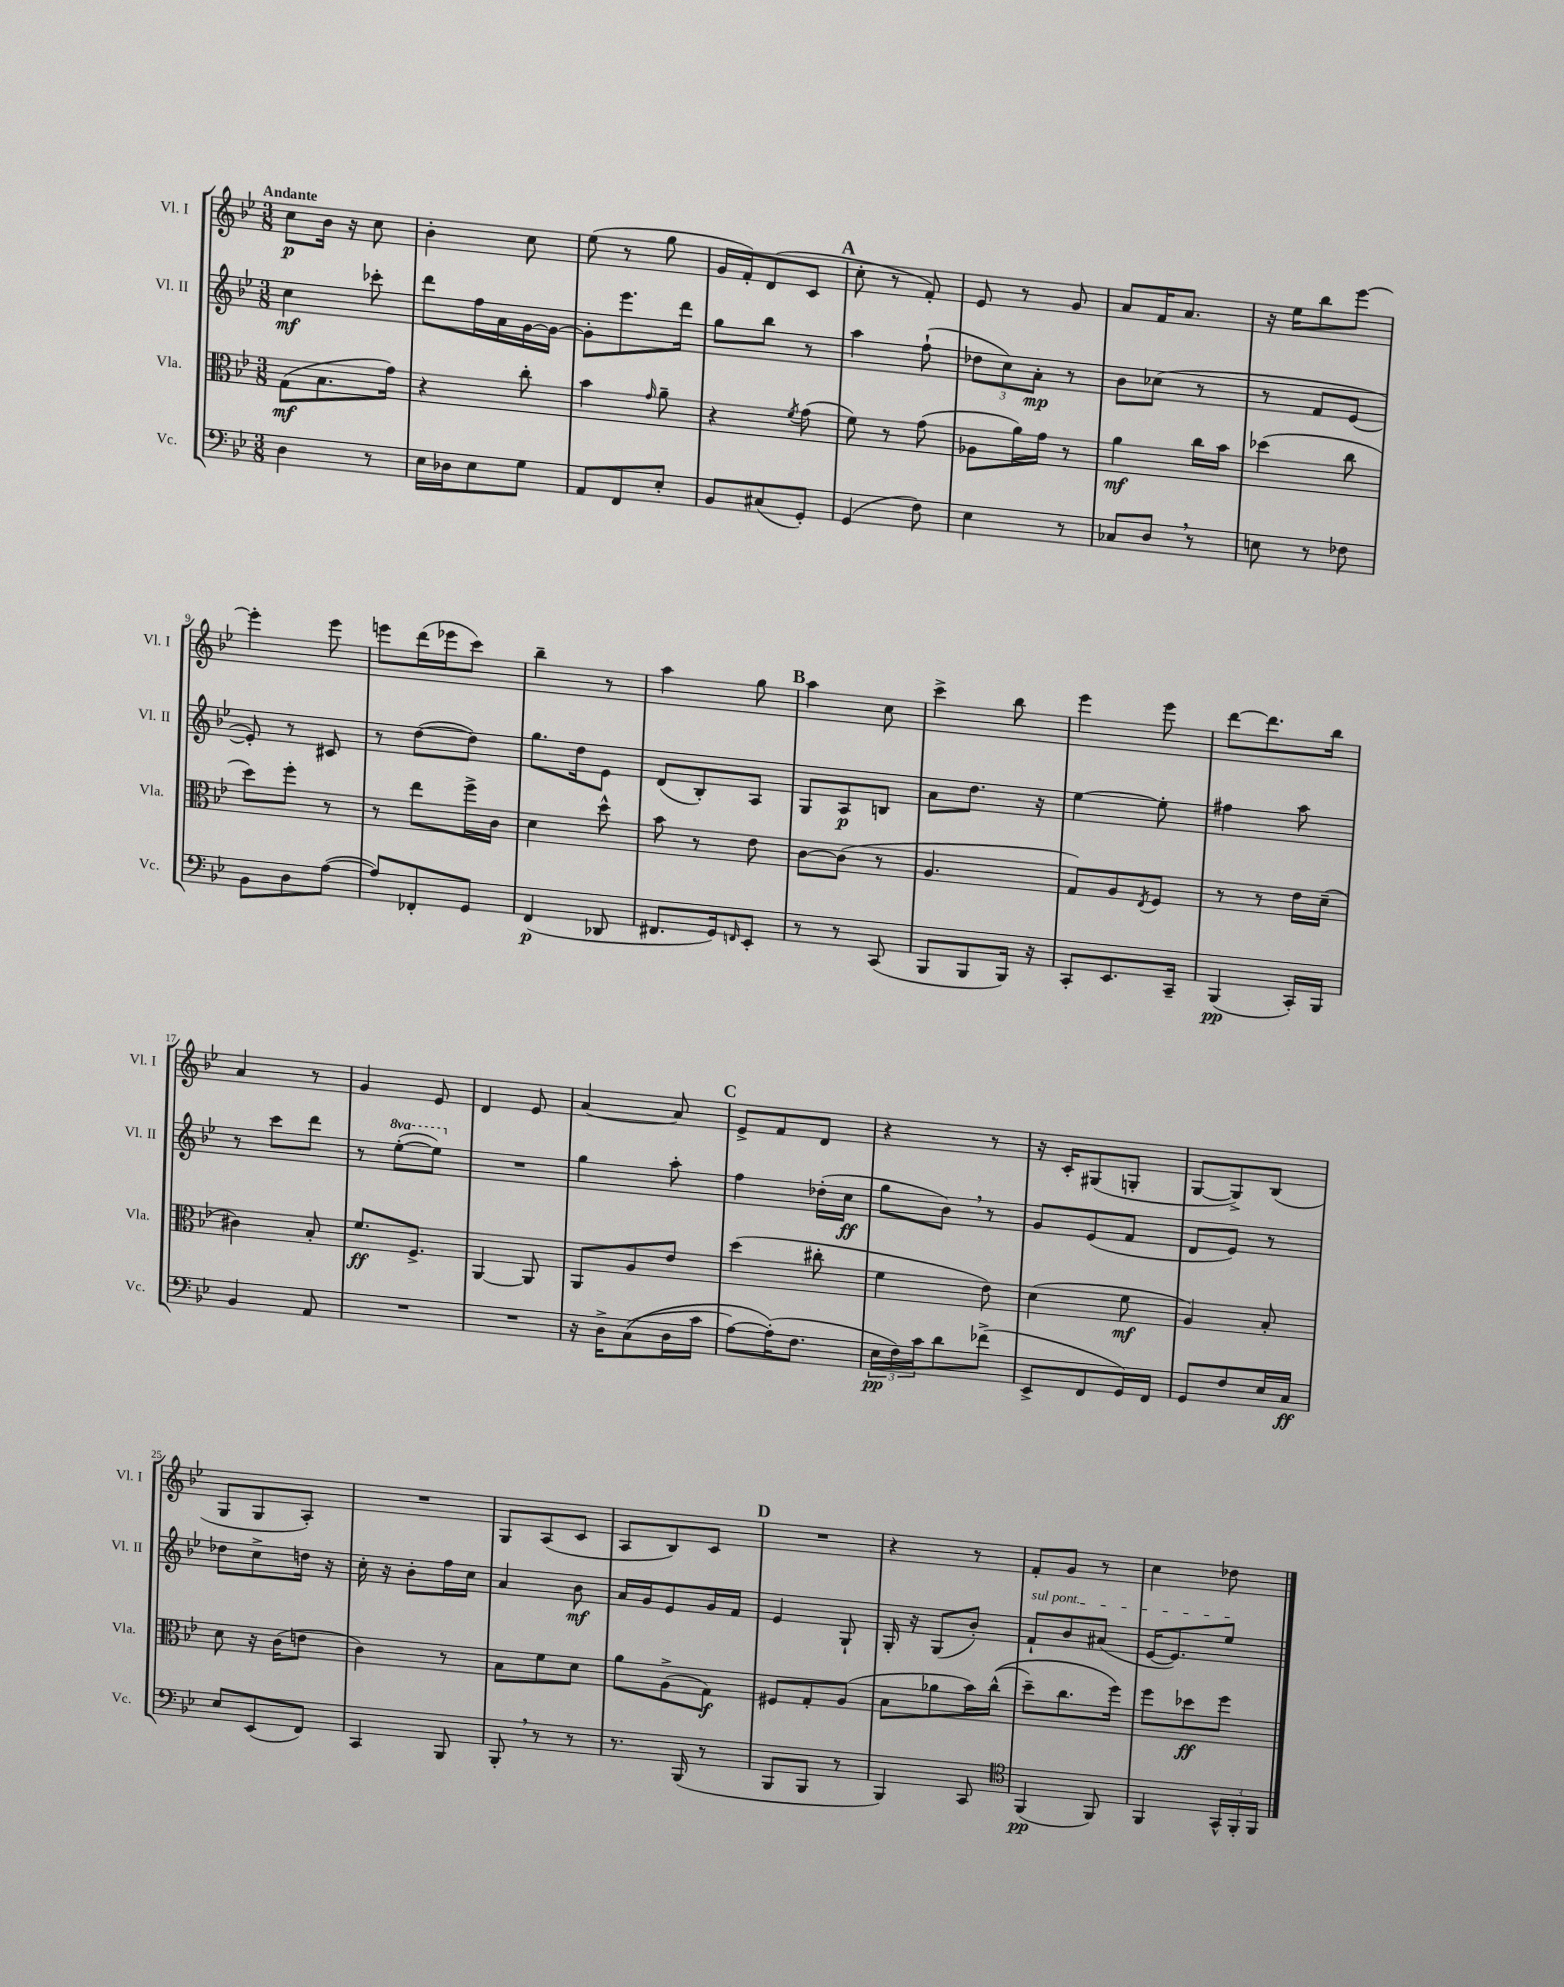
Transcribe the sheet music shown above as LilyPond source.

<<
\new StaffGroup <<
\new Staff = "s0" \with { instrumentName = "Vl. I" shortInstrumentName = "Vl. I" } {
    \clef treble \key bes \major \numericTimeSignature \time 3/8 \tempo "Andante"
    c''8\p bes'16 r16 c''8 |
    bes'4-. c''8 |
    ees''8( r8 g''8 |
    g'16 f'16-.) d'8( c'8 |
    \mark \markup { \bold "A" } c''8-. r8 f'8-.) |
    ees'8 r8 g'8 |
    a'8 f'16 a'8. |
    r16 ees''16 bes''8 ees'''8~ |
    ees'''4-. ees'''8 |
    e'''8 d'''16( ees'''16 c'''8) |
    bes''4-- r8 |
    a''4 g''8 |
    \mark \markup { \bold "B" } a''4 c''8 |
    c'''4-> bes''8 |
    ees'''4 ees'''8 |
    d'''8~ d'''8. bes''16 |
    a'4 r8 |
    g'4 ees'8 |
    d'4 ees'8 |
    a'4~ a'8 |
    \mark \markup { \bold "C" } ees'8-> f'8 d'8 |
    r4 r8 |
    r16 c'16-. gis8( g8-. |
    g8~ g8->) bes8( |
    g8 g8 a8-.) |
    R4. |
    g8 a8( c'8 |
    a8 bes8) c'8 |
    \mark \markup { \bold "D" } R4. |
    r4 r8 |
    f'8-. g'8 r8 |
    c''4 des''8 \bar "|." |
}
\new Staff = "s1" \with { instrumentName = "Vl. II" shortInstrumentName = "Vl. II" } {
    \clef treble \key bes \major \numericTimeSignature \time 3/8 \set Staff.ottavationMarkups = #ottavation-simple-ordinals
    c''4\mf ces'''8-. |
    d'''8 f''16 a'16 g'16~ g'16~ |
    g'8-. ees'''8. d'''16 |
    g''8 bes''8 r8 |
    \mark \markup { \bold "A" } a''4 f''8-!( |
    \tuplet 3/2 { des''8 c''8) a'8-.\mp } r8 |
    bes'8 ces''8( r8 |
    r8 f'8 ees'8~ |
    ees'8-.) r8 cis'8 |
    r8 d''8~( d''8) |
    g''8. d''16 ees'8 |
    d'8( bes8-.) a8 |
    \mark \markup { \bold "B" } g8 a8\p b8 |
    a'8 d''8. r16 |
    ees''4~ ees''8-. |
    fis''4 a''8 |
    r8 c'''8 d'''8 |
    r8 \ottava #1 ees'''8~-.( ees'''8) \ottava #0 |
    R4. |
    g''4 a''8-. |
    \mark \markup { \bold "C" } f''4 des''16-.( c''16\ff |
    g''8 bes'8) \breathe r8 |
    g'8 ees'8( f'8 |
    d'8 ees'8) r8 |
    des''8 c''8-> d''16 r16 |
    c''16-. r16 bes'8-. f''16 c''16 |
    a'4 bes'8\mf |
    a'16 g'16 ees'8 g'16 f'16 |
    \mark \markup { \bold "D" } ees'4 g8-! |
    g16-. r16 g8( bes'8-.) |
    \once \override TextSpanner.bound-details.left.text = \markup { \italic "sul pont." } f'8-!\startTextSpan bes'8 ais'8( |
    ees'16~ ees'8.) ees''8\stopTextSpan \bar "|." |
}
\new Staff = "s2" \with { instrumentName = "Vla." shortInstrumentName = "Vla." } {
    \clef alto \key bes \major \numericTimeSignature \time 3/8
    g8\mf( bes8. g'16) |
    r4 c''8-. |
    bes'4 \grace { g'16 } a'8-- |
    r4 \acciaccatura { f'8 } g'8( |
    \mark \markup { \bold "A" } f'8) r8 g'8( |
    aes8 a'16) g'16 r8 |
    a'4\mf c''16 bes'16 |
    des''4( c''8 |
    d''8) f''8-. r8 |
    r8 ees''8 f''16-> c'16 |
    d'4 d''8-^ |
    bes'8 r8 ees'8 |
    \mark \markup { \bold "B" } c'8~ c'8( r8 |
    a4. |
    g8) a8 \acciaccatura { ees8 } f8 |
    r8 r8 ees'16 d'16--( |
    cis'4) bes8-. |
    f'8.\ff f8.-> |
    a,4~ a,8 |
    a,8 a8 ees'8 |
    \mark \markup { \bold "C" } d''4( cis''8-. |
    f'4 ees'8) |
    d'4( f'8\mf |
    a4) bes8-. |
    d'8 r16 c'16( e'8 |
    c'4) r8 |
    bes8 f'8 d'8 |
    a'8 a8->( g8\f) |
    \mark \markup { \bold "D" } fis8 g8-. a8( |
    bes8 aes'8 bes'16) c''16-^(\( |
    d''8--) c''8. f''16\) |
    f''8 des''8\ff f''8 \bar "|." |
}
\new Staff = "s3" \with { instrumentName = "Vc." shortInstrumentName = "Vc." } {
    \clef bass \key bes \major \numericTimeSignature \time 3/8
    d4 r8 |
    ees16 des16 ees8 g8 |
    a,8 f,8 ees8-. |
    bes,8 cis8( g,8-.) |
    \mark \markup { \bold "A" } g,4( f8) |
    ees4 r8 |
    ces8 d8 \breathe r8 |
    e8 r8 fes8 |
    bes,8 d8 a8~( |
    a8) fes,8-. g,8 |
    f,4\p( des,8 |
    fis,8. g,16) \grace { f,16 } ees,8-. |
    \mark \markup { \bold "B" } r8 r8 c,8( |
    bes,,8 bes,,8 bes,,16) r16 |
    c,8-. ees,8. c,16-- |
    bes,,4\pp( c,16-.) bes,,16 |
    bes,4 a,8 |
    R4. |
    R4. |
    r16 d16-> c8(\( d16 c'16 |
    \mark \markup { \bold "C" } a8~) a16-.(\) f8. |
    \tuplet 3/2 { ees16\pp f16) c'16 } d'8 fes'8->( |
    ees,8-> f,8 g,16) f,16 |
    g,8 f8 ees16 c16\ff |
    ees8 ees,8( f,8) |
    c,4 bes,,8 |
    bes,,8-. \breathe r8 r8 |
    r8. bes,,16( r8 |
    \mark \markup { \bold "D" } bes,,8 bes,,8 r8 |
    bes,,4) c,8 |
    \clef tenor f,4\pp( f,8) |
    f,4 \tuplet 3/2 { g,16-^ f,16-. f,16 } \bar "|." |
}
>>
>>
